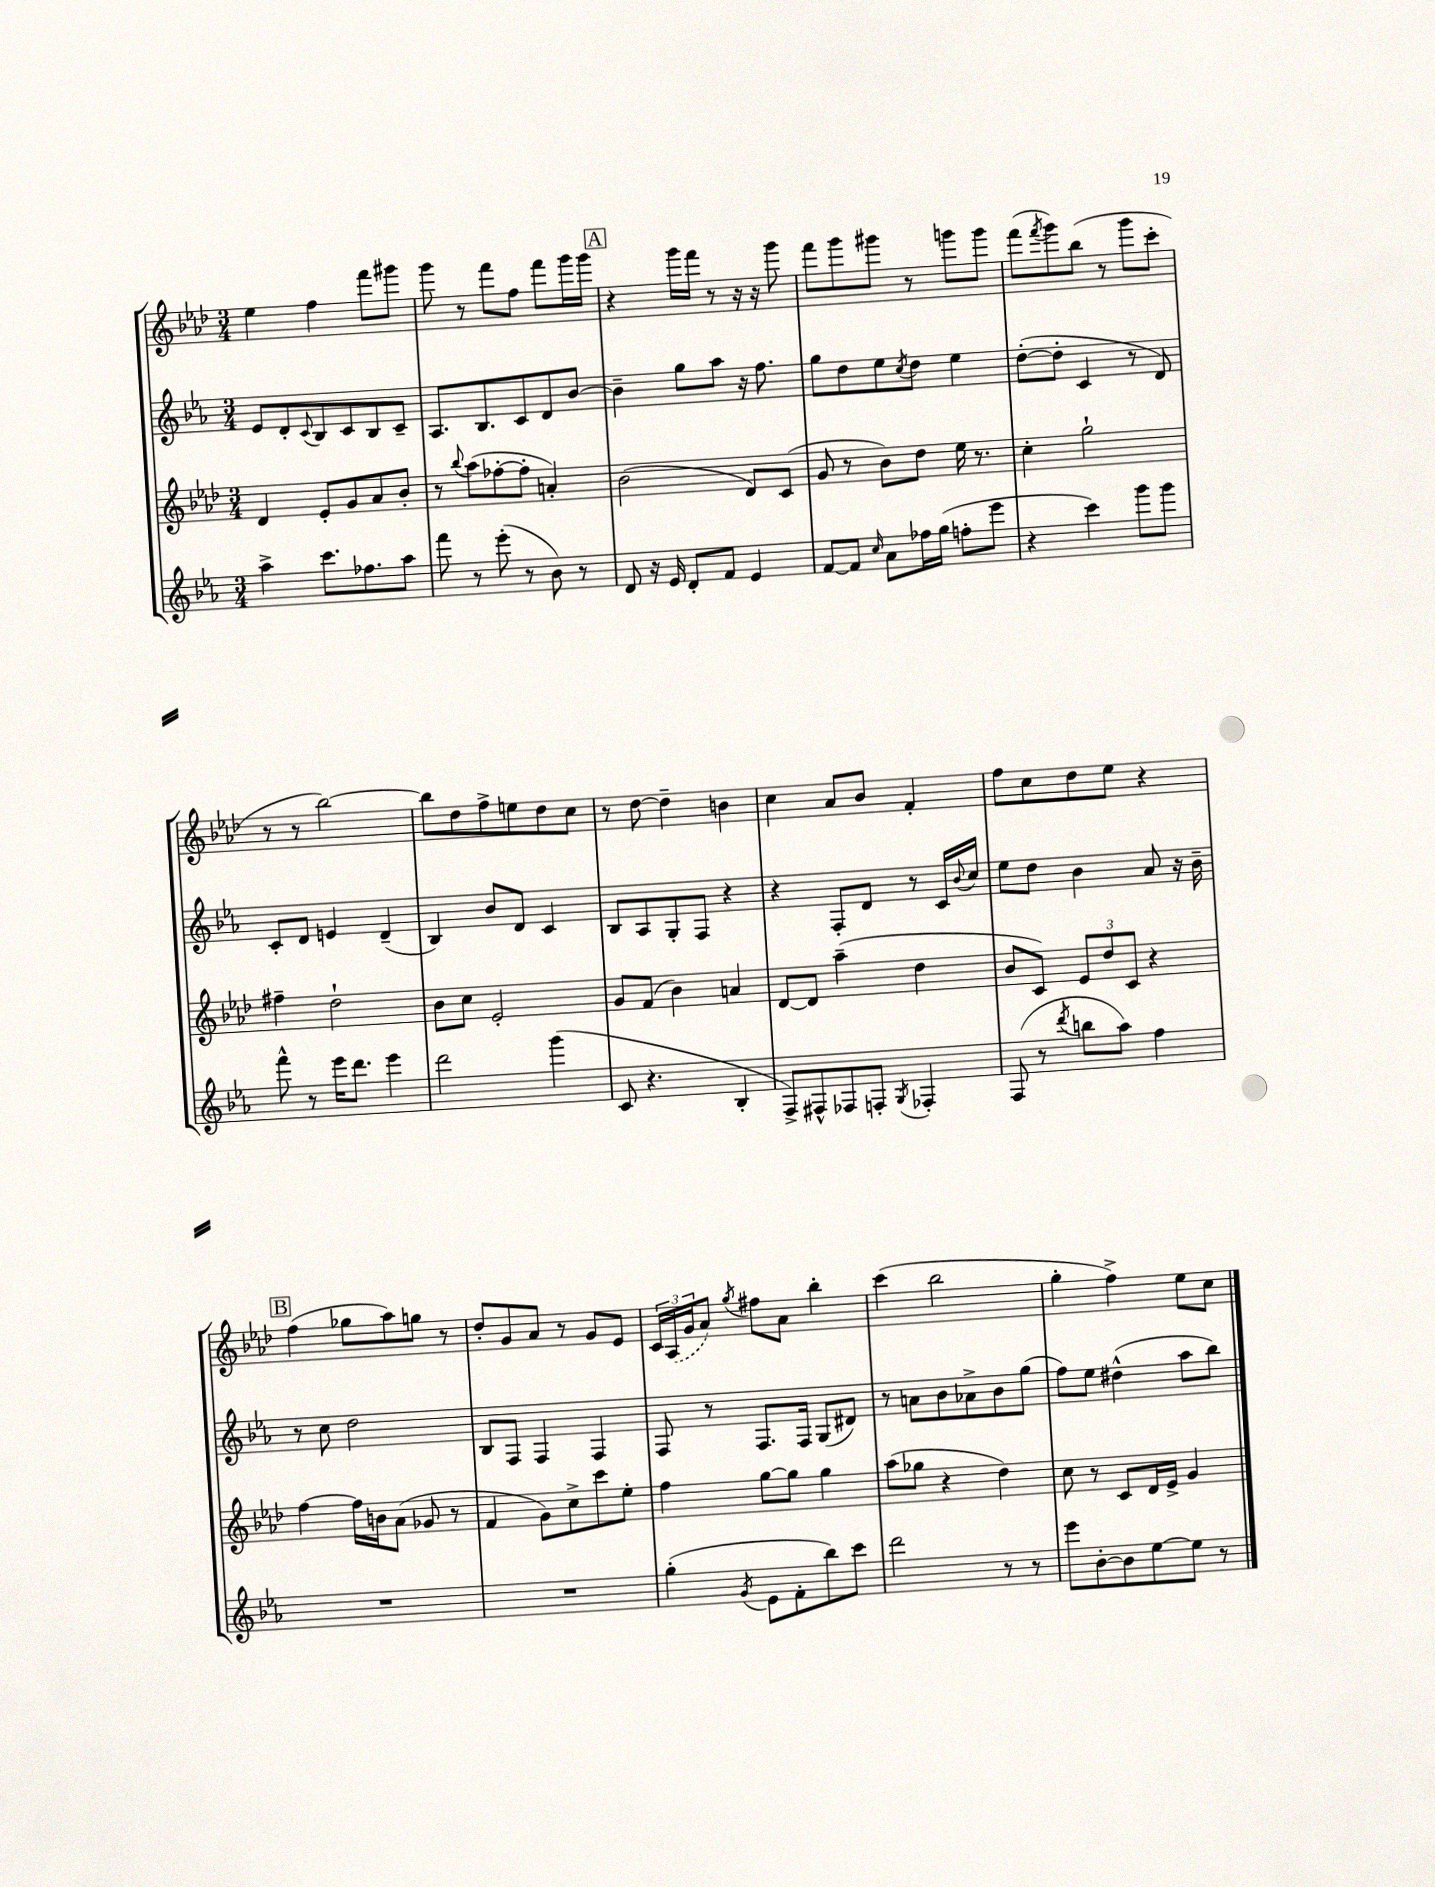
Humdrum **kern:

**kern	**kern	**kern	**kern
*staff4	*staff3	*staff2	*staff1
*clefG2	*clefG2	*clefG2	*clefG2
*k[b-e-a-]	*k[b-e-a-d-]	*k[b-e-a-]	*k[b-e-a-d-]
*M3/4	*M3/4	*M3/4	*M3/4
4aa-^\	4d-/	8e-/L	4ee-\
.	.	8d'/	.
.	.	8qqc/	.
8.ccc\L	8e-'/L	8B-/	4ff\
.	8g/	8c/	.
8.ff-\	.	.	.
.	8a-/	8B-/	8fff\L
8aa-\J	8b-'/J	8c~/J	8ggg#\J
=	=	=	=
8fff\	8r	8.A-/L	8ggg\
.	8qqbb-/	.	.
8r	(8aa-\L	.	8r
.	.	8.B-/	.
(8eee-'\	[8ff-'\	.	8fff\L
8r	8ff-'\]J	8c/	8ff\J
8b-\)	4a'/)	8d/	8fff\L
8r	.	[8b-/J	16ggg\L
.	.	.	16ggg\JJ
=	=	=	=
8d/	(2b-\	4b-~\]	4r
16r	.	.	.
16e-/	.	.	.
8d'/L	.	8gg\L	16ggg\LL
.	.	.	16fff\JJ
8f/J	.	8aa-\J	8r
4e-/	8d-/L)	16r	16r
.	.	8.ff\	16r
.	(8c/J	.	8ggg\
=	=	=	=
[8f/L	8g/	8gg\L	8fff\L
8f/]J	8r	8dd\	8ggg\
16qqcc/	.	.	.
8a-\L	8b-\L)	8ee-\	8ggg#\J
.	.	8qcc/	.
16ff-\L	8dd-\J	8dd\J	8r
(16gg\JJ	.	.	.
8ff'\L	16ee-\	4ee-\	8ggg\L
.	8.r	.	.
8eee-\J	.	.	8ggg\J
=	=	=	=
4r	4cc'\	([8dd'\L	(8fff\L
.	.	.	8qfff/
.	.	8dd'\]J	8ggg\)
4ccc\)	2gg`\	4c/	(8bb-\J
.	.	.	8r
8ggg\L	.	8r	8ggg\L
8ggg\J	.	8d/)	8ccc'\J
=	=	=	=
8fff^^\	4ff#~\	8c'/L	8r
8r	.	8d/J	8r
16eee-\LK	2dd-`\	4e/	[2bb-\)
8.ddd\J	.	.	.
4eee-\	.	(4d~/	.
=	=	=	=
2ddd\	8b-\L	4B-/)	8bb-\]L
.	8cc\J	.	8dd-\
.	2e-'/	8b-/L	8ff^\
.	.	8d/J	8ee\
(4ggg\	.	4c/	8dd-\
.	.	.	8cc\J
=	=	=	=
8c/	8g/L	8B-/L	8r
4.r	(8f/J	8A-/	[8dd-\
.	4b-\)	8G'/	4dd-~\]
.	.	8F/J	.
4B-'/	4a/	4r	4b\
=	=	=	=
8F^/L)	[8d-/L	4r	4cc\
8F#^^/	8d-/]J	.	.
8F-/	(4aa-~\	8F'/L	8a-/L
8F'/J	.	8d/J	8b-/J
8qG/	.	.	.
4F-'/	4dd-\	8r	4f'/
.	.	16c/LL	.
.	.	8qqb-/	.
.	.	16cc/JJ	.
=	=	=	=
(8F/	8b-/L	8ee-\L	8ff\L
8r	8c/J)	8dd\J	8cc\
8qddd/	.	.	.
8bb\L	12e-/L	4b-\	8dd-\
.	12dd-/	.	.
8aa-\J)	.	.	8ee-\J
.	12c/J	.	.
4ff\	4r	8a-/	4r
.	.	16r	.
.	.	16b-~\	.
=	=	=	=
2.r	[4ff\	8r	(4ff\
.	.	8cc\	.
.	16ff\]LL	2dd\	8gg-\L
.	16b\J	.	.
.	(8a-\J	.	8aa-\)
.	8g-/	.	8gg\J
.	8r	.	8r
=	=	=	=
2.r	4f/	8B-/L	8dd-'/L
.	.	8F/J	8g/
.	8g\L)	4F/	8a-/J
.	8cc^\	.	8r
.	8ccc\	4F/	8g/L
.	8ee-'\J	.	8e-/J
=	=	=	=
(4gg'\	4ff\	8F/	24c/LL
.	.	.	(24A-/
.	.	.	24g/J
.	.	8r	8a-/J)
8qg/	.	.	8qgg/
8e-\L	[8gg\L	8.F/L	8ff#\L
8f'\	8gg\]J	.	8a-\J
.	.	16F/Jk	.
8bb-\)	4gg\	(8G/L	4bb-'\
8ccc\J	.	8d#/J)	.
=	=	=	=
2ddd\	(8aa-\L	8r	(4ccc\
.	8gg-\J	8a\L	.
.	4r	8b-\	2bb-\
.	.	8a-^\	.
8r	4dd-\)	8b-\	.
8r	.	(8gg\J	.
=	=	=	=
8eee-\L	8cc\	8ff\L)	4gg'\
[8b-'\	8r	8ee-\J	.
8b-\]	8c/L	(4dd#^^\	4ff^\)
[8ee-\	16d-/L	.	.
.	16e-^/JJ	.	.
8ee-\]J	4g/	8aa-\L	8ee-\L
8r	.	8bb-\J)	8cc\J
==	==	==	==
*-	*-	*-	*-
